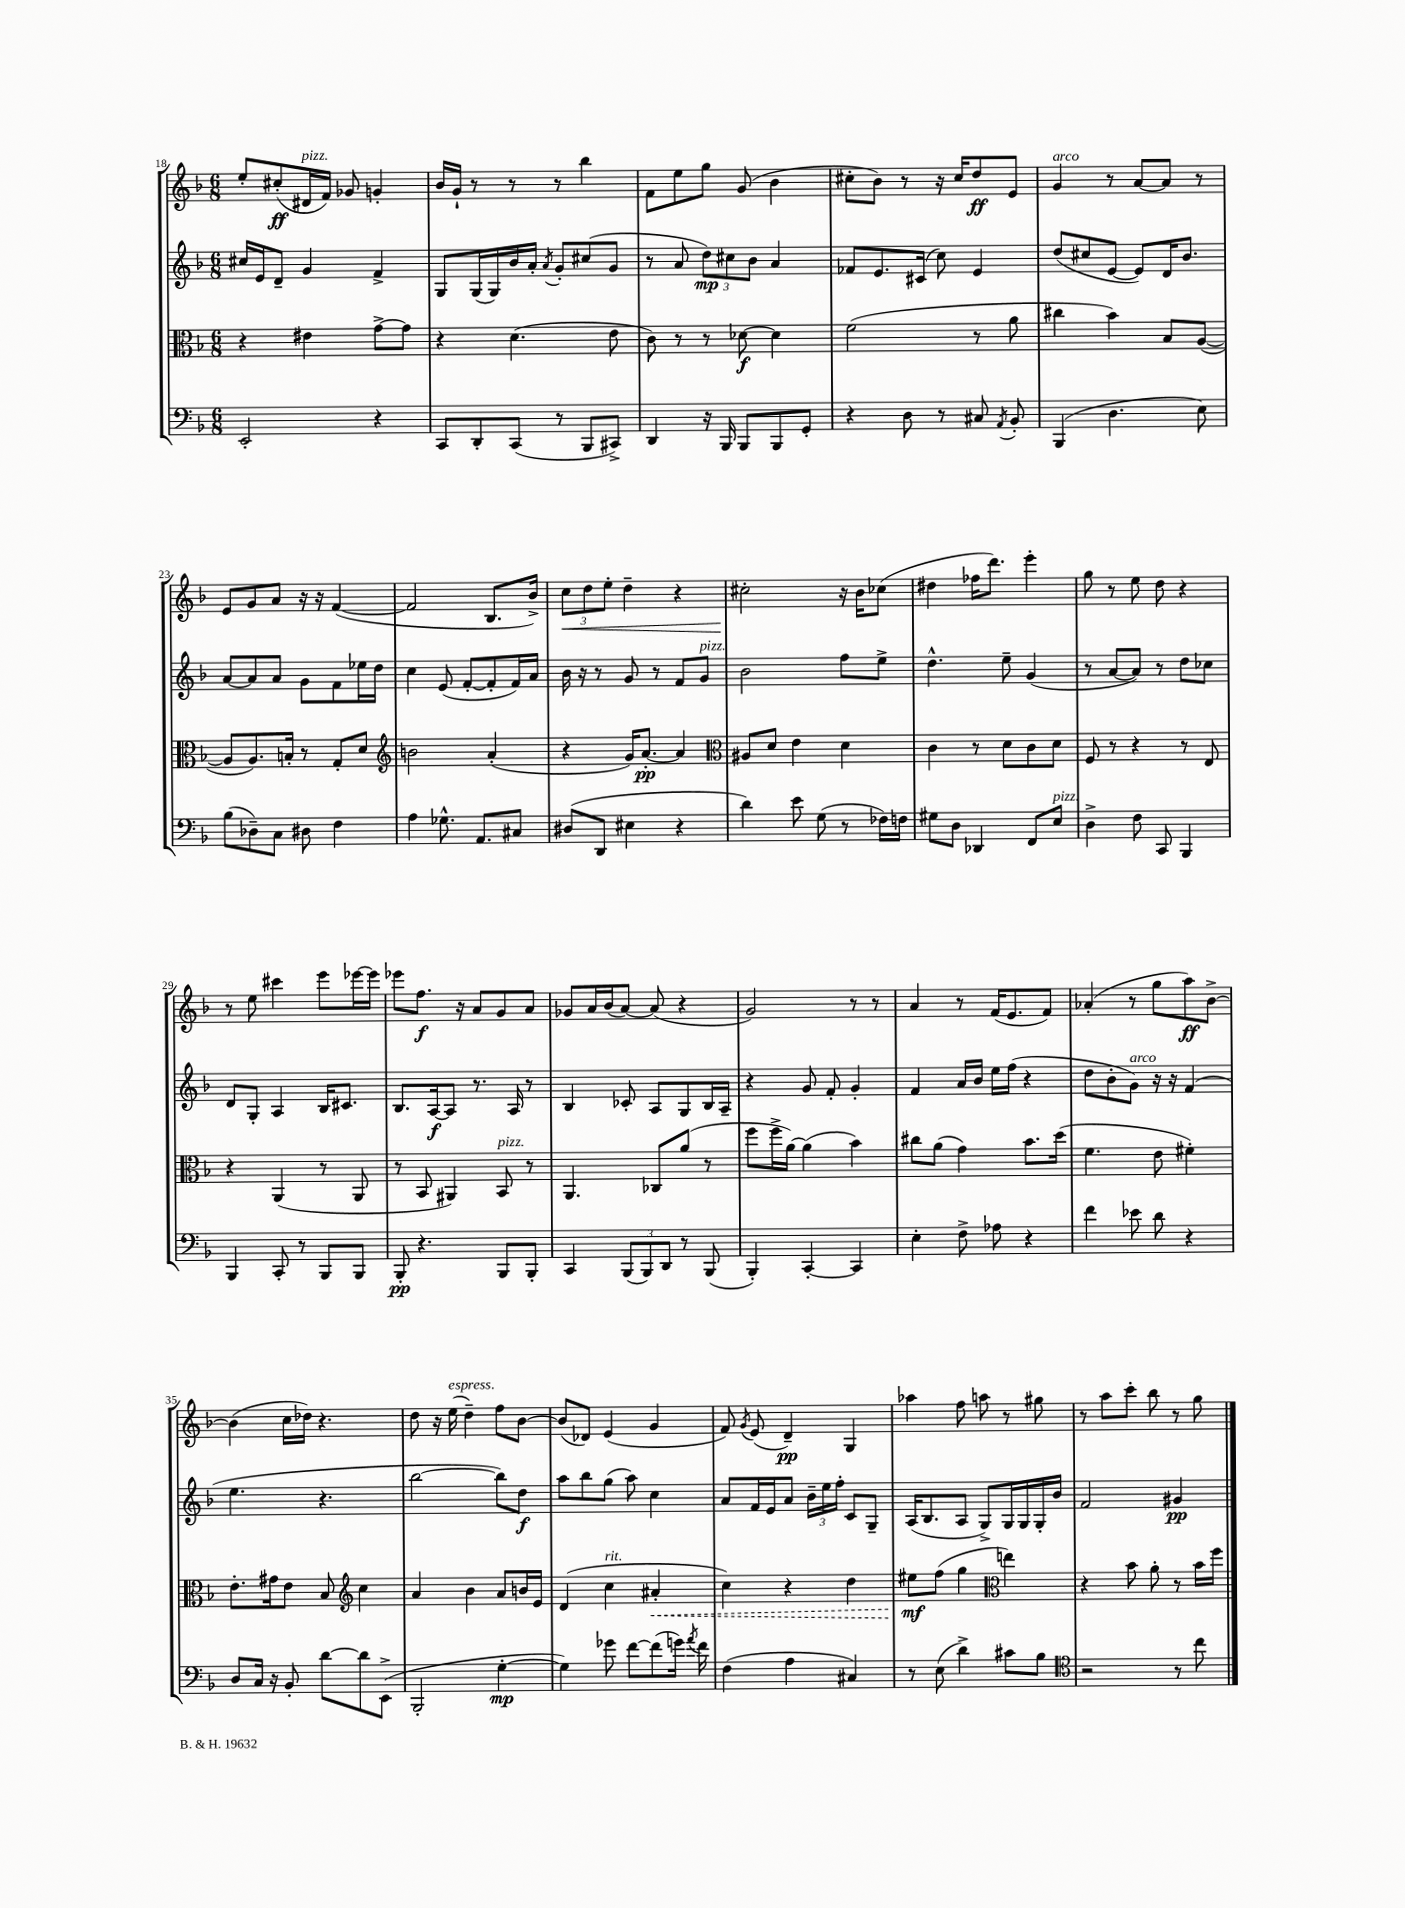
<<
\new StaffGroup <<
\new Staff = "s0" {
    \clef treble \key f \major \numericTimeSignature \time 6/8
    \autoBeamOff e''8[-. cis''8-.\ff( dis'16^\markup { \italic "pizz." } f'16]) ges'8 g'4-. |
    bes'16[ g'16]-! r8 r8 r8 bes''4 |
    f'8[ e''8 g''8] g'8( bes'4 |
    cis''8[-. bes'8]) r8 r16 cis''16[ d''8\ff e'8] |
    g'4^\markup { \italic "arco" } r8 a'8[~ a'8] r8 |
    e'8[ g'8 a'8] r16 r16 f'4~( |
    f'2 bes8.[ bes'16]->) |
    \tuplet 3/2 { c''8[\< d''8 e''8]-. } d''4-- r4 |
    cis''2-.\! r16 bes'16[ ces''8]( |
    dis''4 fes''16[ d'''8.]) e'''4-. |
    g''8 r8 e''8 d''8 r4 |
    r8 e''8 cis'''4 e'''8[ ees'''16~ ees'''16] |
    ees'''8[ f''8.]\f r16 a'8[ g'8 a'8] |
    ges'8[ a'16 bes'16( a'8]~) a'8( r4 |
    g'2) r8 r8 |
    a'4 r8 f'16[( e'8. f'8]) |
    aes'4-.( r8 g''8[ a''8\ff) bes'8]~-> |
    bes'4( c''16[ des''16]) r4. |
    d''8 r16 e''16^\markup { \italic "espress." }( d''4--) f''8[ bes'8]~ |
    bes'8[( des'8]) e'4( g'4 |
    f'8) \acciaccatura { g'8 } e'8( d'4--\pp) g4 |
    aes''4 f''8 a''8 r8 gis''8 |
    r8 a''8[ c'''8]-. bes''8 r8 g''8 \bar "|." |
}
\new Staff = "s1" {
    \clef treble \key f \major \numericTimeSignature \time 6/8
    \autoBeamOff cis''16[ e'16 d'8]-- g'4 f'4-> |
    g8[ g16( g16) bes'16 a'16]-. \acciaccatura { a'8 } g'8[-. cis''8( g'8] |
    r8 a'8 \tuplet 3/2 { d''8[\mp) cis''8 bes'8] } a'4 |
    fes'8[ e'8. cis'16]( c''8) e'4 |
    d''8[( cis''8 e'8]~ e'8[) d'16 bes'8.] |
    a'8[~ a'8 a'8] g'8[ f'8 ees''16 d''16] |
    c''4 e'8( f'8[~-. f'8-. f'16) a'16] |
    bes'16 r16 r8 g'8 r8 f'8[ g'8]^\markup { \italic "pizz." } |
    bes'2 f''8[ e''8]-> |
    d''4.-^ e''8-- g'4( |
    r8 a'8[~ a'8]) r8 d''8[ ces''8] |
    d'8[ g8]-. a4 bes16[ cis'8.] |
    bes8.[ a16~\f a8] r8. a16 r8 |
    bes4 ces'8-. a8[ g8 bes16 a16]-- |
    r4 g'8 f'8-. g'4-. |
    f'4 a'16[ bes'16] e''16[ f''16]( r4 |
    d''8[ bes'8-. g'8]^\markup { \italic "arco" }) r16 r16 f'4( |
    e''4. r4. |
    bes''2~ bes''8[) d''8]\f |
    a''8[ bes''8 g''8]( a''8) c''4 |
    a'8[ f'16 e'16 a'8] \tuplet 3/2 { bes'16[-- e''16 f''16]-. } c'8[ g8]-- |
    a16[( bes8. a8] g8[->) g16 g16 g16-. bes'16] |
    f'2 gis'4\pp \bar "|." |
}
\new Staff = "s2" {
    \clef alto \key f \major \numericTimeSignature \time 6/8
    \autoBeamOff r4 eis'4 g'8[~-> g'8] |
    r4 d'4.( e'8 |
    c'8) r8 r8 des'8~\f des'4 |
    f'2( r8 a'8 |
    cis''4 bes'4) bes8[ a8]~( |
    a8[ a8.) b16]-. r8 g8[-. d'8] |
    \clef treble b'2 a'4-.( |
    r4 g'16[) a'8.]~-.\pp a'4 |
    \clef alto ais8[ d'8] e'4 d'4 |
    c'4 r8 d'8[ c'8 d'8] |
    f8 r8 r4 r8 e8 |
    r4 a,4( r8 a,8 |
    r8 bes,8 ais,4) bes,8^\markup { \italic "pizz." } r8 |
    a,4. ces8[ a'8]( r8 |
    f''8[ f''16-> a'16]~) a'4( bes'4) |
    cis''8[ a'8]( g'4) bes'8.[ d''16]( |
    f'4. e'8 fis'4-.) |
    e'8.[-. gis'16 e'8] bes8 \clef treble c''4 |
    a'4 bes'4 a'8[ b'16 e'16] |
    d'4( c''4^\markup { \italic "rit." } \once \override Hairpin.style = #'dashed-line ais'4-.\< |
    c''4) r4 d''4 |
    eis''8[\mf\! f''8]( g''4 \clef alto e''4) |
    r4 bes'8 a'8-. r8 bes'16[ f''16] \bar "|." |
}
\new Staff = "s3" {
    \clef bass \key f \major \numericTimeSignature \time 6/8
    \autoBeamOff e,2-. r4 |
    c,8[ d,8-. c,8]( r8 bes,,8[ cis,8]->) |
    d,4 r16 bes,,16 bes,,8[ bes,,8 g,8]-. |
    r4 d8 r8 cis8 \acciaccatura { a,8 } bes,8-. |
    bes,,4( d4. e8) |
    bes8[( des8--) c8] dis8 f4 |
    a4 ges8.-^ a,8.[ cis8] |
    dis8[( d,8] eis4 r4 |
    d'4) e'8 g8( r8 fes16[) f16] |
    gis8[ d8] des,4 f,8[ e8]^\markup { \italic "pizz." } |
    d4-> f8 c,8 bes,,4 |
    bes,,4 c,8-. r8 bes,,8[ bes,,8] |
    bes,,8-.\pp r4. bes,,8[ bes,,8]-. |
    c,4 \tuplet 3/2 { bes,,8[( bes,,8) d,8] } r8 bes,,8( |
    bes,,4-.) c,4~-. c,4 |
    e4-. f8-> aes8 r4 |
    f'4 ees'8 d'8 r4 |
    d8[ c16] r16 bes,8-. d'8[~ d'8 e,8]->( |
    bes,,2-. g4~-.\mp |
    g4) ges'8 f'8[~ f'8( g'16]) \acciaccatura { a'8 } f'16 |
    f4( a4 cis4) |
    r8 e8( d'4->) cis'8[ bes8] |
    \clef tenor r2 r8 c''8 \bar "|." |
}
>>
>>
\layout { \context { \Score currentBarNumber = #18 } }
